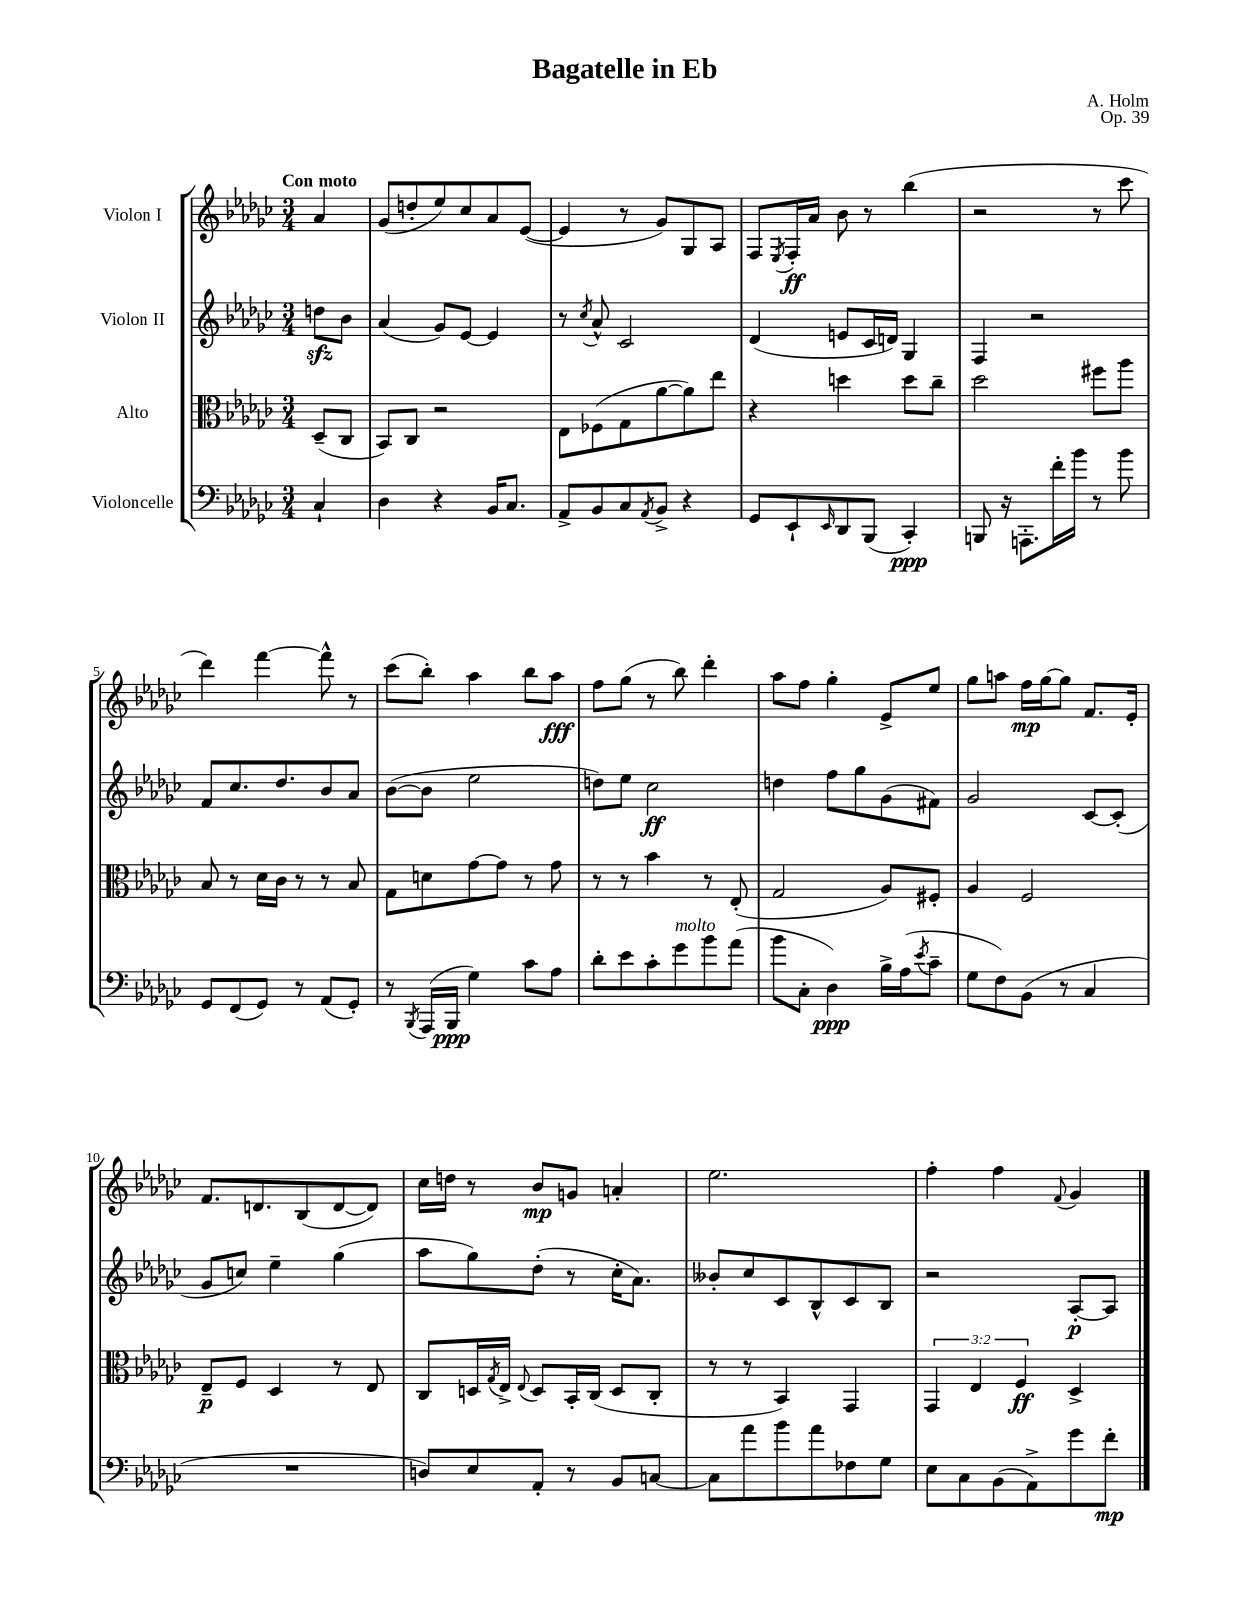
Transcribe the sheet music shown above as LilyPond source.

\header { title = "Bagatelle in Eb" composer = "A. Holm" opus = "Op. 39" }
<<
\new StaffGroup <<
\new Staff = "s0" \with { instrumentName = "Violon I" } {
    \clef treble \key ges \major \numericTimeSignature \time 3/4 \partial 4 \tempo "Con moto"
    aes'4 |
    ges'8( d''8-. ees''8) ces''8 aes'8 ees'8~( |
    ees'4 r8 ges'8) ges8 aes8 |
    f8 \acciaccatura { ees8 } f16-.\ff aes'16 bes'8 r8 bes''4( |
    r2 r8 ces'''8 |
    des'''4) f'''4~ f'''8-^ r8 |
    ces'''8( bes''8-.) aes''4 bes''8 aes''8\fff |
    f''8 ges''8( r8 bes''8) des'''4-. |
    aes''8 f''8 ges''4-. ees'8-> ees''8 |
    ges''8 a''8 f''16\mp ges''16~ ges''8 f'8. ees'16-. |
    f'8. d'8. bes8( d'8~ d'8) |
    ces''16 d''16 r8 bes'8\mp g'8 a'4-. |
    ees''2. |
    f''4-. f''4 \appoggiatura { f'8 } ges'4 \bar "|." |
}
\new Staff = "s1" \with { instrumentName = "Violon II" } {
    \clef treble \key ges \major \numericTimeSignature \time 3/4 \partial 4
    d''8\sfz bes'8 |
    aes'4( ges'8) ees'8~ ees'4 |
    r8 \acciaccatura { ces''8 } aes'8-^ ces'2 |
    des'4( e'8 ces'16 d'16) ges4 |
    f4 r2 |
    f'8 ces''8. des''8. bes'8 aes'8 |
    bes'8~( bes'8 ees''2 |
    d''8) ees''8 ces''2\ff |
    d''4 f''8 ges''8 ges'8( fis'8) |
    ges'2 ces'8~ ces'8-.( |
    ges'8 c''8) ees''4-- ges''4( |
    aes''8 ges''8) des''8-.( r8 ces''16-. aes'8.) |
    beses'8-. ces''8 ces'8 bes8-^ ces'8 bes8 |
    r2 aes8~-.\p aes8 \bar "|." |
}
\new Staff = "s2" \with { instrumentName = "Alto" } {
    \clef alto \key ges \major \numericTimeSignature \time 3/4 \override Staff.TupletNumber.text = #tuplet-number::calc-fraction-text \partial 4
    des8--( ces8 |
    bes,8) ces8 r2 |
    ees8 fes8( ges8 aes'8~ aes'8) ees''8 |
    r4 d''4 d''8 ces''8-- |
    des''2 fis''8 aes''8 |
    bes8 r8 des'16 ces'16 r8 r8 bes8 |
    ges8 d'8 ges'8~ ges'8 r8 ges'8 |
    r8 r8 bes'4 r8 ees8-.( |
    ges2 aes8) fis8-. |
    aes4 f2 |
    ees8--\p f8 des4 r8 ees8 |
    ces8 d16 \acciaccatura { ges8 } ees16-> \appoggiatura { ees8 } d8 bes,16-. ces16( d8 ces8-. |
    r8 r8 bes,4) ges,4 |
    \tuplet 3/2 { ges,4 ees4 f4\ff } des4-> \bar "|." |
}
\new Staff = "s3" \with { instrumentName = "Violoncelle" } {
    \clef bass \key ges \major \numericTimeSignature \time 3/4 \partial 4
    ces4-! |
    des4 r4 bes,16 ces8. |
    aes,8-> bes,8 ces8 \acciaccatura { aes,8 } bes,8-> r4 |
    ges,8 ees,8-! \grace { ees,16 } des,8 bes,,8( ces,4-.\ppp) |
    b,,8 r16 a,,8.-. f'16-. bes'16 r8 bes'8 |
    ges,8 f,8( ges,8) r8 aes,8( ges,8-.) |
    r8 \acciaccatura { bes,,8 } aes,,16( bes,,16\ppp ges4) ces'8 aes8 |
    des'8-. ees'8 ces'8-. ges'8^\markup { \italic "molto" } bes'8 aes'8( |
    bes'8 ces8-. des4\ppp) bes16-> aes16( \acciaccatura { ees'8 } ces'8-- |
    ges8 f8) bes,8( r8 ces4 |
    R2. |
    d8) ees8 aes,8-. r8 bes,8 c8~ |
    c8 aes'8 bes'8 aes'8 fes8 ges8 |
    ees8 ces8 bes,8( aes,8->) ges'8 f'8-.\mp \bar "|." |
}
>>
>>
